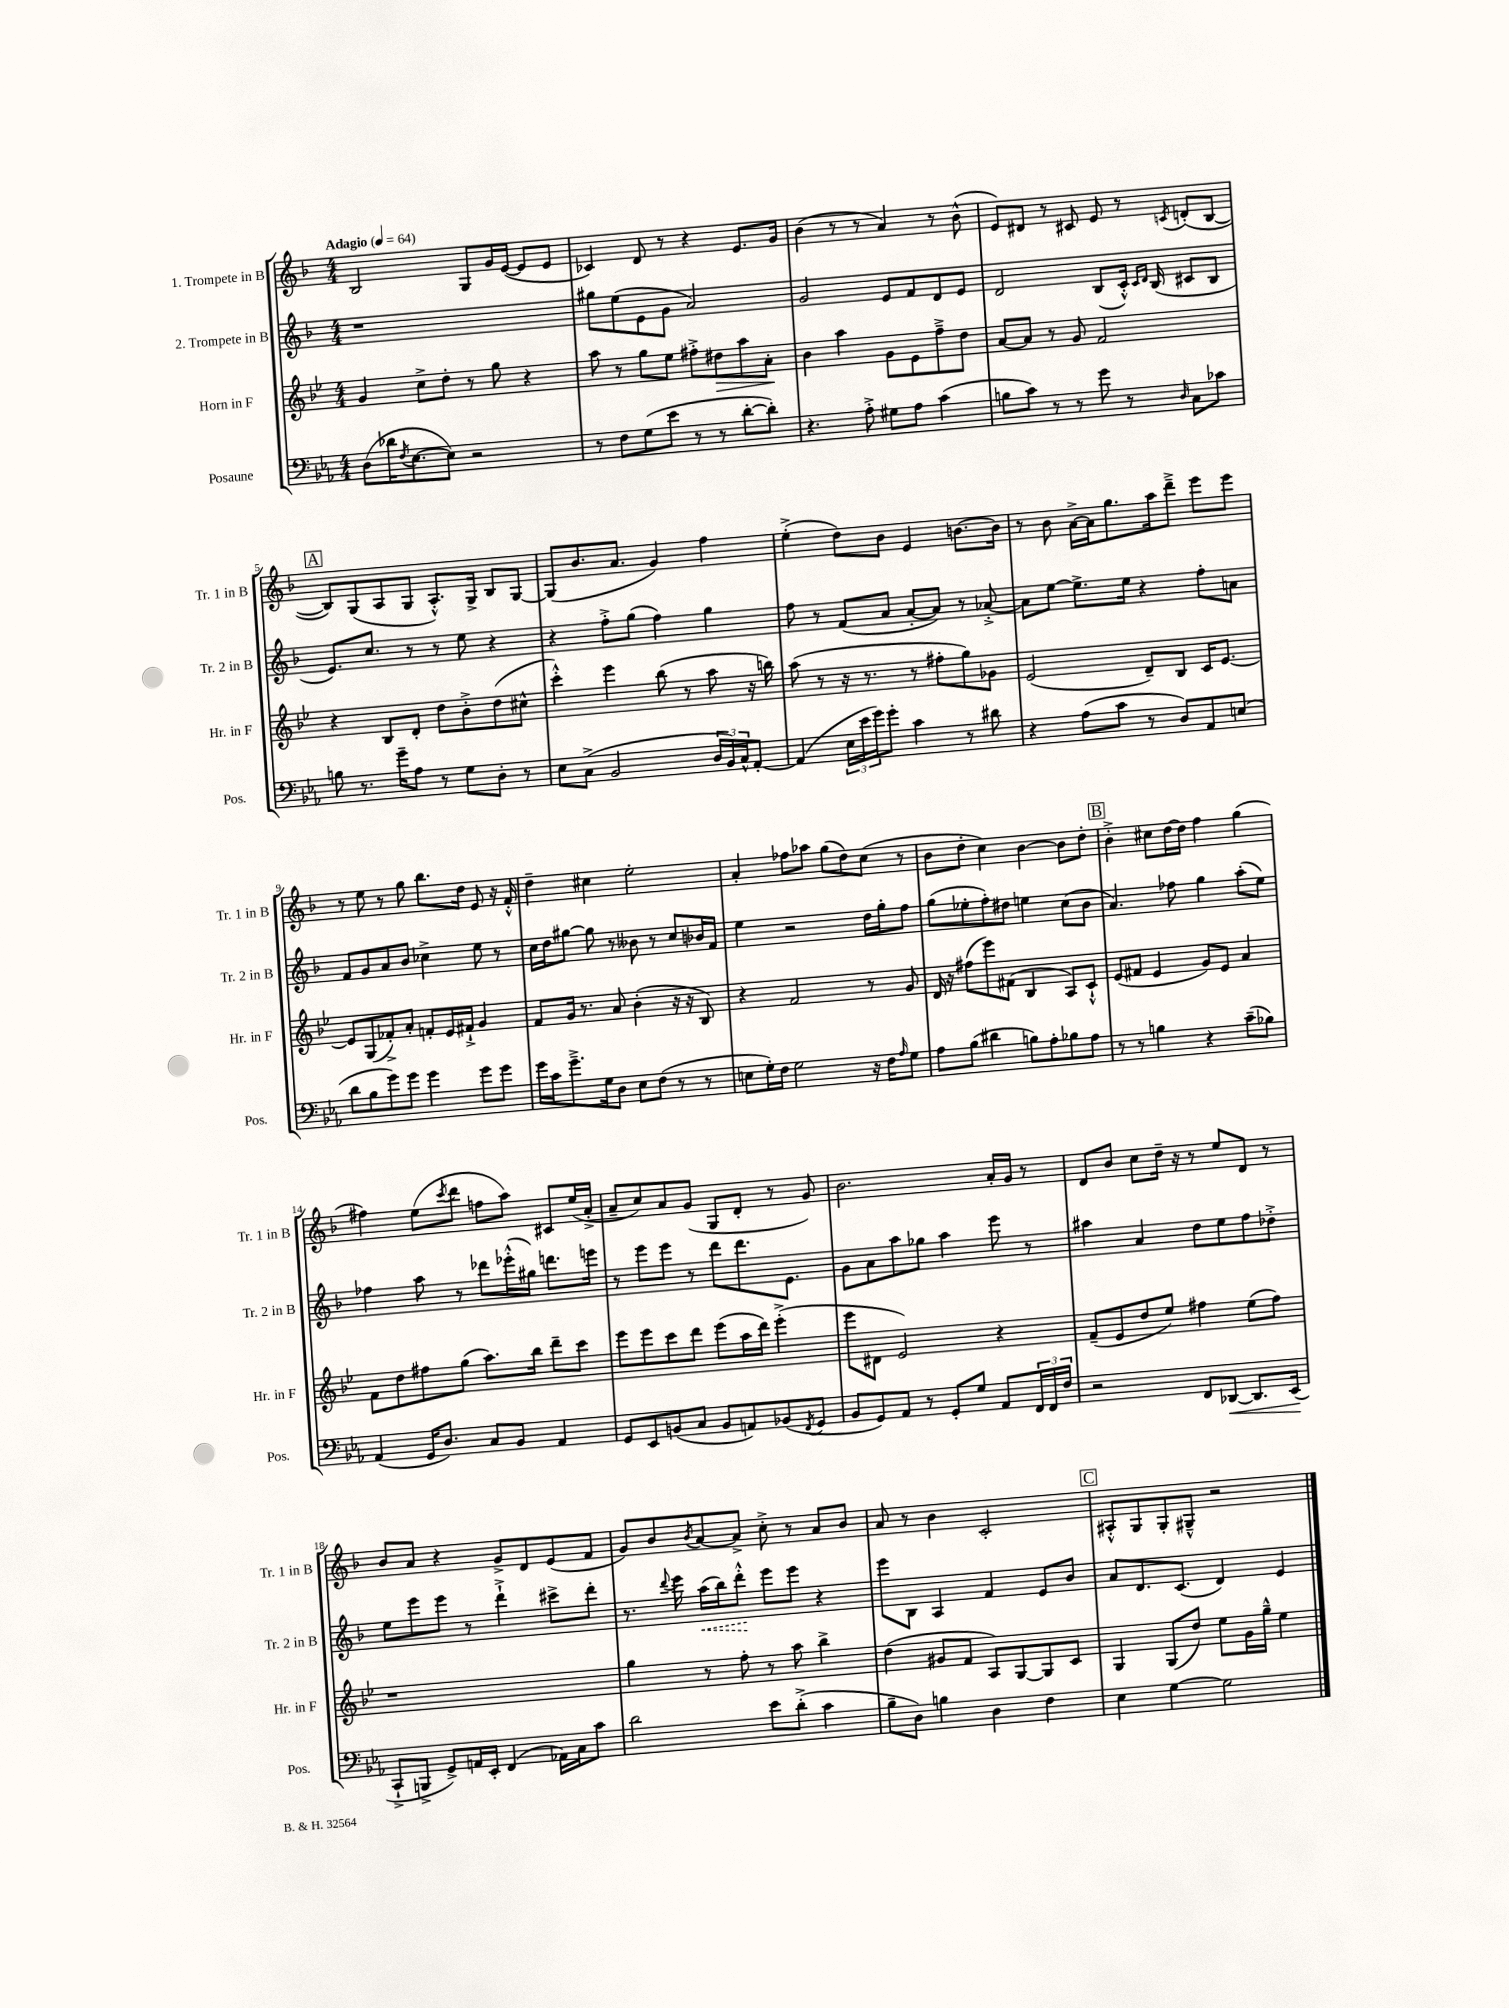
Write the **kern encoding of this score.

**kern	**kern	**kern	**kern
*staff4	*staff3	*staff2	*staff1
*clefF4	*clefG2	*clefG2	*clefG2
*k[b-e-a-]	*k[b-e-]	*k[b-]	*k[b-]
*M4/4	*M4/4	*M4/4	*M4/4
*MM64	*MM64	*MM64	*MM64
(8D	4g	1r	2B-
16d-	.	.	.
8qF	.	.	.
[8.E-	.	.	.
.	8cc^	.	.
8E-])	8dd'	.	.
2r	8r	.	8G
.	8gg	.	16g
.	.	.	([16e
.	4r	.	8e]
.	.	.	8e
=	=	=	=
8r	8aa	8gg#	4c-)
8F	8r	(8ee	.
(8G	8gg	8e	8d
8e-	8ee-	8g	8r
8r	8ff#'^	2a)	4r
8r	8dd#	.	.
[8d'	8aa	.	8.e
8d'])	8a'	.	.
.	.	.	16g
=	=	=	=
4.r	4b-	2g	(4b-
.	4aa	.	8r
8A-'^	.	.	8r
8G#	8g	8e	4a)
8A-	8e-	8f	.
(4c	8ff~^	8d	8r
.	8dd	8e	(8b-^^
=	=	=	=
8B	[8a	2d	8e)
8c)	8a]	.	8d#
8r	8r	.	8r
8r	8g	.	8c#
8g	2f	(8B-	8e
8r	.	16c'^^)	8r
.	.	16qqc	.
.	.	16qqd	.
.	.	(16B-	.
16qqD	.	.	8qc
8C	.	8c#	(8d'
8c-	.	8B-	[8B-
=	=	=	=
8B	4r	8.e)	8B-])
8.r	.	.	(8G
.	.	8.cc	.
.	8B-	.	8A
16g~	.	.	.
8A-	8d'	8r	8G
8r	8dd	8r	8.A'^^)
8G	8b-'^	8ee	.
.	.	.	16G^
8D'	(8dd	4r	8B-
8r	8cc#^^	.	[8G
=	=	=	=
8E-	4ccc'^^)	4r	(8G]
(8C^	.	.	8.b-
2BB-	4eee-	8ff'^	.
.	.	.	8.a
.	.	(8gg	.
.	(8bb-	4ff)	4g)
.	8r	.	.
24D	8aa	4gg	4ff
24BB-)	.	.	.
24C^^	.	.	.
[8AA-'	16r	.	.
.	16bb)	.	.
=	=	=	=
(4AA-]	(8aa	8ff	(4ee'^
.	8r	8r	.
24E-	16r	(8f	8dd)
24e-	.	.	.
.	8.r	.	.
24g)	.	.	.
8g'	.	8a	8b-
4c	8r	[8a'	4e
.	8ff#'	8a])	.
8r	8gg)	8r	[8.b
8d#	8g-	[8a-'^	.
.	.	.	16b]
=	=	=	=
4r	(2e-	8a-]	8r
.	.	[8ee	8b-
(8A-	.	8.ee^]	[16a^
.	.	.	16a]
8c	.	.	8.gg
.	.	16ee	.
8r	8d~)	4r	.
.	.	.	16aa
8D)	8B-	.	8ddd~^
8AA-	16c	8ff'	8eee
.	[8.e-	.	.
(8E	.	8a	8eee
=	=	=	=
8d	8e-]	8f	8r
8B-	(8G	8g	8ee
8g)	8f-'^)	8a	8r
8g	8a'	8b-	8gg
4g	8f'	4cc-^	8.bb-
.	16e-	.	.
.	16f#`^	.	16dd
8g	4g	8ee	8e
8g	.	8r	16r
.	.	.	16f'^^
=	=	=	=
16g	8f	16cc	4dd~
16c	.	16dd	.
8.g~^	16g	[8gg#	.
.	8.r	.	.
.	.	8gg#]	4cc#
16G	.	.	.
8D	8a	8r	.
8E-	(4b-'	8b--	2ee'
(8F	.	8r	.
8r	16r	8cc	.
.	16r	.	.
8r	8B-)	16b-	.
.	.	16f	.
=	=	=	=
8E	4r	4ee	4a'
16G')	.	.	.
16F	.	.	.
2G	2f	2r	8ff-
.	.	.	8aa-
.	.	.	(8gg
.	.	.	8dd)
16r	8r	16dd	(8cc
16F	.	16gg'	.
16qqA-	.	.	.
8G	8g	8ff	8r
=	=	=	=
8A-	16d	(8gg	8b-
.	16r	.	.
(8B-	(8ff#	8ee-'	8dd'
4d#	8eee-)	8ff')	4cc)
.	(8f#	8dd#	.
8B)	4B-	4ee	[4b-
8A-'	.	.	.
8B-	8A)	(8cc	8b-]
8A-	8c`^^	8b-	8dd'
=	=	=	=
8r	(8e-	4.a)	4b-'^
8r	8f#	.	.
4B	4e-	.	8cc#
.	.	8ff-	[16dd
.	.	.	16dd]
4r	8g)	4gg	4ff
.	8e-	.	.
(8c~	4a	(8aa'	(4gg
8B-)	.	8ee)	.
=	=	=	=
(4AA-	8f	4ff-	4ff#)
.	8dd	.	.
16GG	8ff#	8aa	(8ee
8.D)	.	.	.
.	.	.	8qccc
.	(8gg	8r	8ddd
8C	8.aa)	8ddd-	8ff
8BB-	.	(16eee-'^^	8aa)
.	16bb-	16gg#)	.
4AA-	8ddd~	8.ddd	8c#
.	8ccc	.	(16ee
.	.	16eee	16a'^
=	=	=	=
8GG	8eee-	8r	8a~
8EE-	8eee-	8eee	8cc)
(8BB	8ccc	8eee	8a
8C	8ddd	8r	(8g
8BB	(8eee-	8ddd	8G
8AA)	16aa	8.ddd	8d'
.	16ddd)	.	.
(8BB-	(4eee-'^	.	8r
.	.	8.e	.
8qFF	.	.	.
8GG	.	.	8g)
=	=	=	=
8BB-	8eee-	8g	2.b-
8GG)	8d#	8a	.
8AA-	2e-)	8aa	.
8r	.	8gg-	.
8GG'	.	4aa	.
8G	.	.	.
8AA-	4r	8eee	16a'
.	.	.	16g
24FF	.	8r	8r
24FF	.	.	.
24F	.	.	.
=	=	=	=
2r	(8f~	4aa#	8d
.	8e-	.	8b-
.	8dd	4a	8cc
.	8ee-)	.	16dd~
.	.	.	16r
8FF	4ff#	8dd	8r
[8DD-	.	8ee	8ee
8.DD-]	(8ee-	8ff	8d
.	8ff#)	8dd-'^	8r
(16EE-	.	.	.
=	=	=	=
8CC`^	1r	8ee	8b-
8BBB^	.	8eee	8a
8GG^)	.	8eee	4r
16AA	.	8r	.
16EE-'	.	.	.
(4FF	.	4ddd`^	8g^
.	.	.	8d
16AA-)	.	8ccc#^	(8e
16C	.	.	.
8c	.	8ddd'	8f
=	=	=	=
2d	4gg	8.r	8g)
.	.	.	8b-
.	.	8qqddd	.
.	.	16eee	.
.	.	.	8qb-
.	8r	(16aa	[8a
.	.	16bb-)	.
.	8ff'	8ddd'^^	8a^]
8e-	8r	8eee	8cc'^
(8d'^	8aa	8eee	8r
4c	4bb-^	4r	8a
.	.	.	8b-
=	=	=	=
8B-~	(4dd	8eee	8a
8D)	.	8B-	8r
4B	8g#	4A	4b-
.	8f	.	.
4D	8A)	4f	2c'
.	[8G	.	.
4F	8G]	8e	.
.	8c	8b-	.
=	=	=	=
4E-	4G	8a	8A#'^^
.	.	8.d	8G
[4G	(8G	.	8G'
.	.	(8.c	.
.	8dd)	.	8G#~^^
2G]	8ee-	4d)	2r
.	16g	.	.
.	16gg~^^	.	.
.	4ee-	4e	.
==	==	==	==
*-	*-	*-	*-
